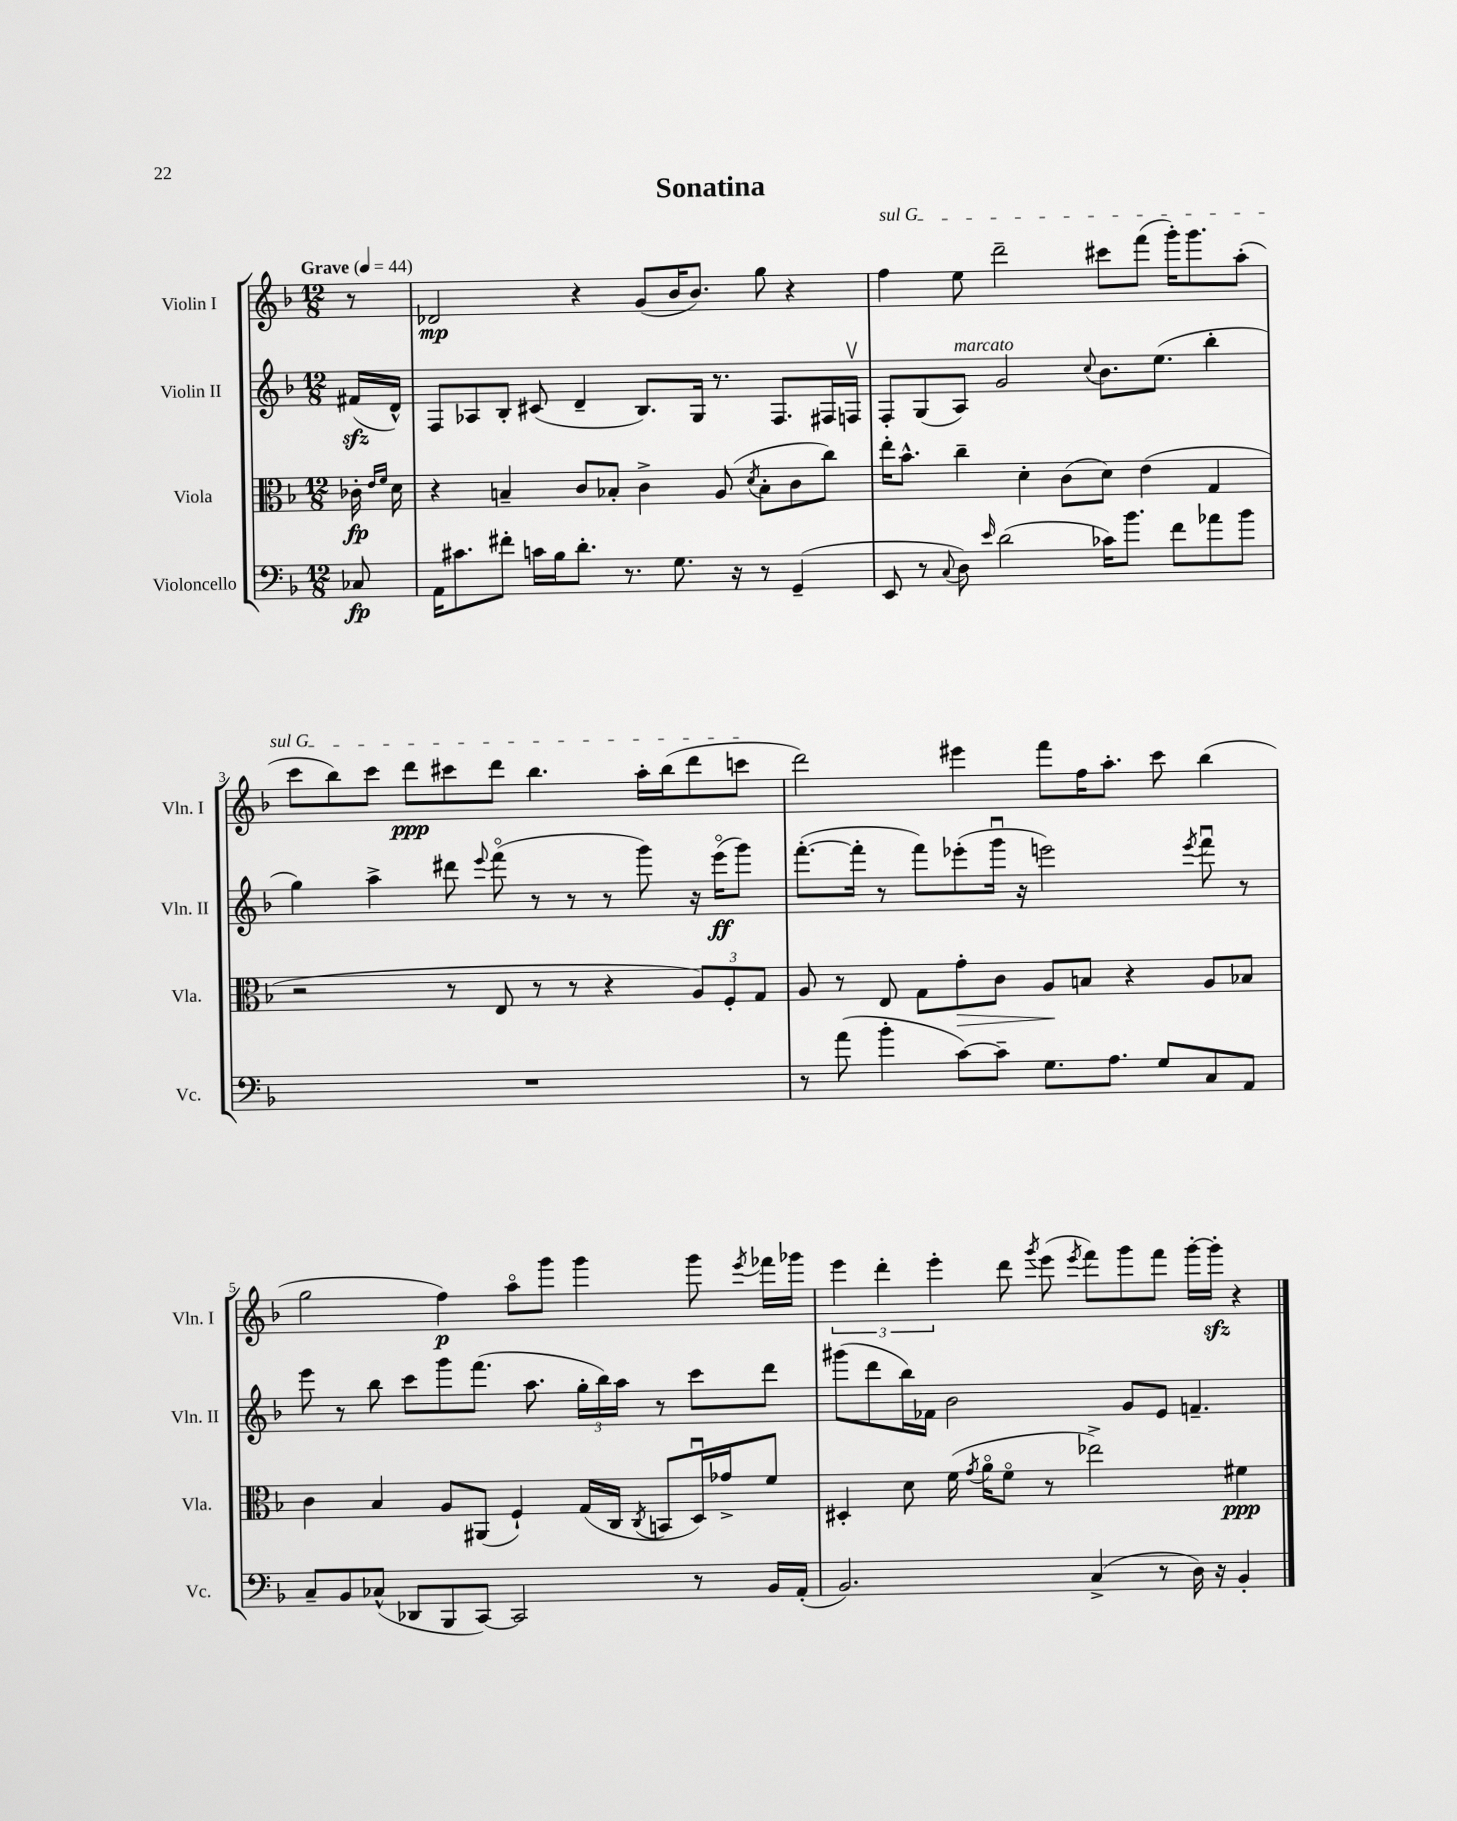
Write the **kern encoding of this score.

**kern	**kern	**kern	**kern
*staff4	*staff3	*staff2	*staff1
*clefF4	*clefC3	*clefG2	*clefG2
*k[b-]	*k[b-]	*k[b-]	*k[b-]
*M12/8	*M12/8	*M12/8	*M12/8
*MM44	*MM44	*MM44	*MM44
8C-	16c-'	(16f#	8r
.	16qqe	.	.
.	16qqf	.	.
.	16d	16d^^)	.
=	=	=	=
16AA	4r	8F	2d-
8.c#	.	.	.
.	.	8A-	.
8f#'	4B~	8B-'	.
16c	.	(8c#	.
16B-	.	.	.
8.d'	8c	4d~	4r
.	8B-'	.	.
8.r	.	.	.
.	4c^	8.B-)	(8g
8.G	.	.	16b-
.	.	16G	8.b-)
.	(8A	8.r	.
16r	.	.	.
.	8qd	.	.
8r	8B-'	.	8gg
.	.	8.F	.
(4GG~	8c	.	4r
.	8cc)	16F#	.
.	.	16Fv	.
=	=	=	=
8EE	16ee'	8F'	4ff
.	8.b-^^	.	.
8r	.	(8G	.
8qqC	.	.	.
8D)	4cc~	8A)	8ee
16qqe	.	.	.
(2d	.	2g	2ddd~
.	4d'	.	.
.	(8c	.	.
.	.	8qqcc	.
16c-)	8d)	8.b-	8ccc#
8.b-	.	.	.
.	(4e	.	(8fff
.	.	(8.ee	.
8f	.	.	16ggg')
.	.	.	8.ggg
8a-	4G	4bb-'	.
8b-	.	.	(8aa'
=	=	=	=
1.r	2r	4gg)	8ccc
.	.	.	8bb-)
.	.	4aa^	8ccc
.	.	.	8ddd
.	8r	8ddd#	8ccc#
.	.	8qqeee	.
.	8E	(8fffo	8ddd
.	8r	8r	4.bb-
.	8r	8r	.
.	4r	8r	.
.	.	8ggg)	16aa'
.	.	.	(16bb-
.	12A)	16r	8ddd
.	.	(16eeeo	.
.	12F'	.	.
.	.	8ggg)	8ccc
.	12G	.	.
=	=	=	=
8r	8A	([8.fff'	2ddd)
(8a	8r	.	.
.	.	16fff']	.
4b-'	8E	8r	.
.	8G	8fff)	.
[8c)	8g'	(8eee-'	4eee#
8c~]	8c	16gggu	.
.	.	16r	.
8.G	8A	2eee)	8fff
.	8B	.	16ff
8.A	.	.	8.aa'
.	4r	.	.
8G	.	.	8ccc
.	.	8qeee	.
8C	8A	8fffu	(4bb-
8AA	8B-	8r	.
=	=	=	=
8C~	4c	8eee	2gg
8BB-	.	8r	.
(8C-^^	4B-	8bb-	.
8DD-	.	8ccc	.
8BBB-	8A	8ggg	4ff)
[8CC)	(8AA#	(8.fff	.
2CC]	4F`)	.	8aao
.	.	8.aa	.
.	.	.	8ggg
.	(16G	24gg'	4ggg
.	.	24bb-)	.
.	16C	.	.
.	.	24aa	.
.	8qC	.	.
.	8BB	8r	.
8r	16Du)	8ccc	8ggg
.	16g-^	.	.
.	.	.	8qeee
16BB-	8f	8ddd	16fff-
(16AA'	.	.	16ggg-
=	=	=	=
2.BB-)	4D#'	(8ggg#	6eee
.	.	8ddd	.
.	.	.	6ddd'
.	8d	16bb-)	.
.	.	16f-	.
.	.	.	6eee'
.	(16f	2b-	.
.	8qg	.	.
.	16ao	.	.
.	8fo	.	8ddd
.	.	.	8qggg
.	8r	.	(8eee
.	.	.	8qeee
(4C^	2ee-^)	.	8fff)
.	.	8g	8ggg
8r	.	8e	8fff
16D)	.	4.f~	[16ggg'
16r	.	.	16ggg']
4BB-'	4f#	.	4r
==	==	==	==
*-	*-	*-	*-
